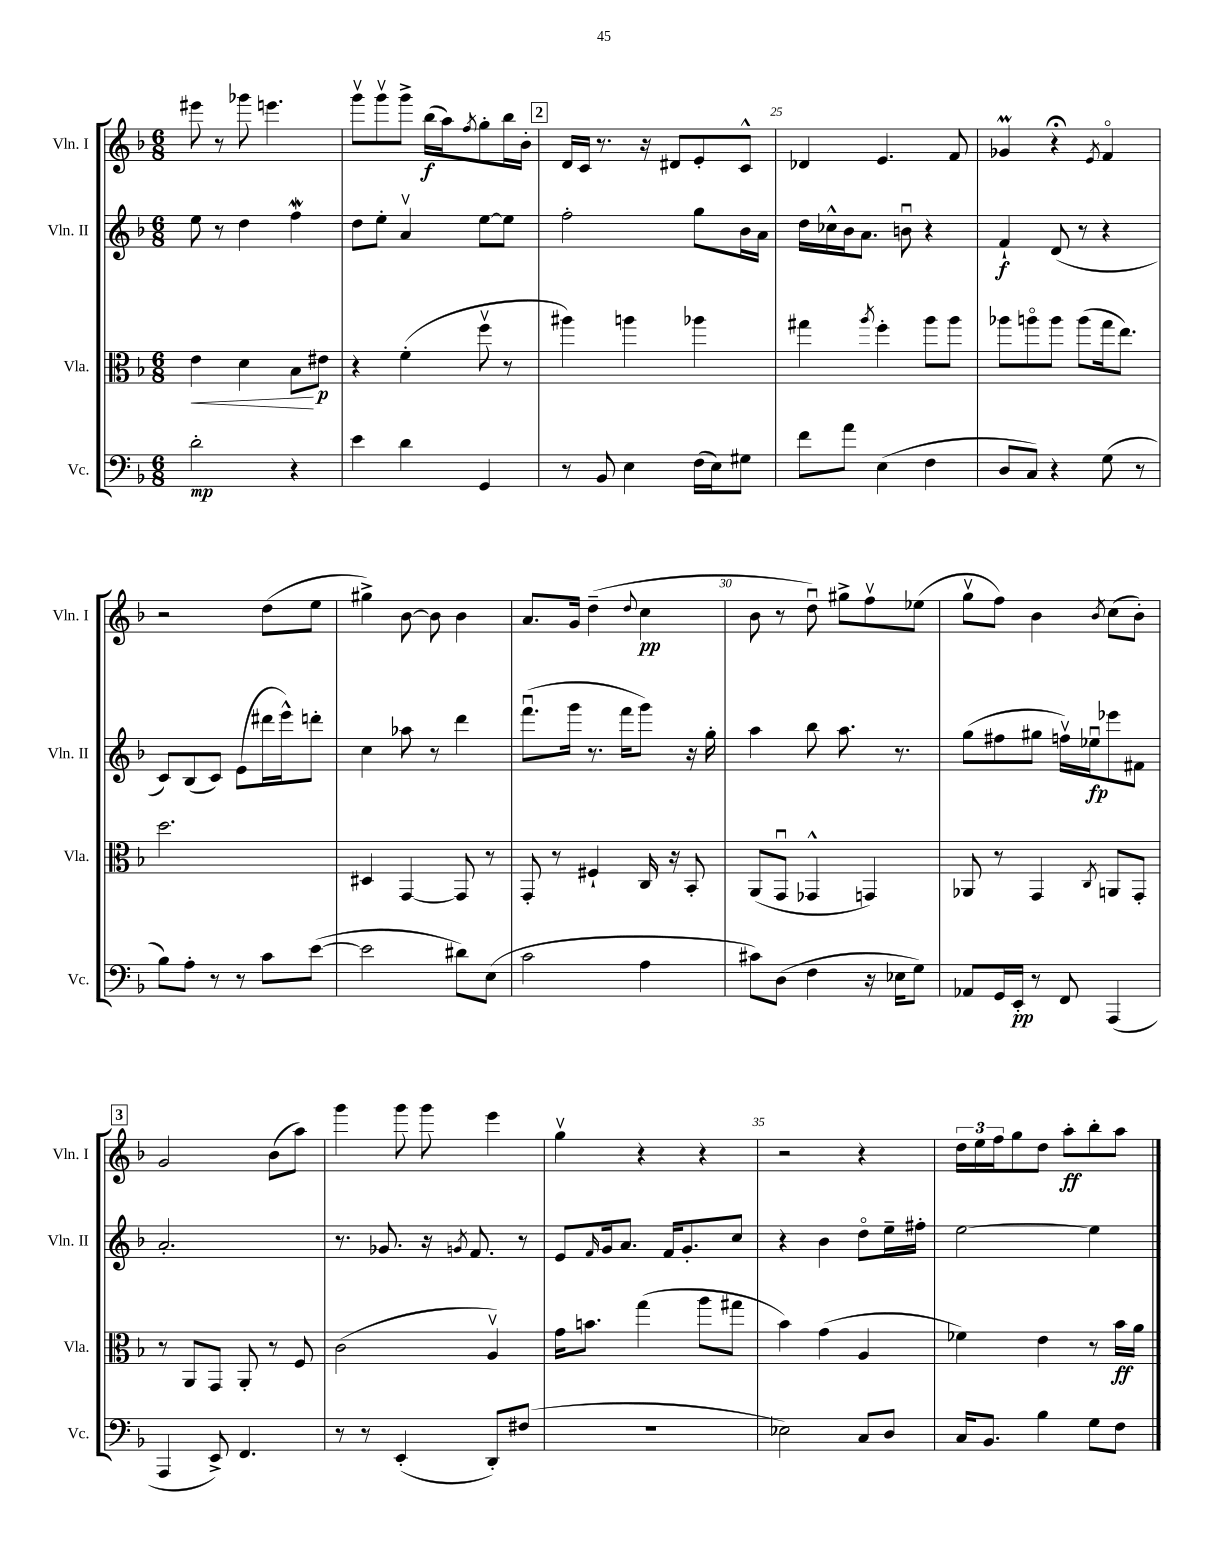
<<
\new StaffGroup <<
\new Staff = "s0" \with { instrumentName = "Vln. I" shortInstrumentName = "Vln. I" } {
    \clef treble \key f \major \numericTimeSignature \time 6/8
    eis'''8 r8 ges'''8 e'''4. |
    g'''8\upbow g'''8\upbow g'''8-> bes''16\f( a''16) \acciaccatura { f''8 } g''8-. bes''16 bes'16-. |
    \mark \markup { \box "2" } d'16 c'16 r8. r16 dis'8 e'8-. c'8-^ |
    des'4 e'4. f'8 |
    ges'4\prall r4\fermata \acciaccatura { e'8 } f'4\flageolet |
    r2 d''8( e''8 |
    gis''4->) bes'8~ bes'8 bes'4 |
    a'8. g'16 d''4--( \appoggiatura { d''8 } c''4\pp |
    bes'8 r8 d''8\downbow) gis''8-> f''8\upbow ees''8( |
    g''8\upbow f''8) bes'4 \acciaccatura { bes'8 } c''8( bes'8-.) |
    \mark \markup { \box "3" } g'2 bes'8( a''8) |
    g'''4 g'''8 g'''8 e'''4 |
    g''4\upbow r4 r4 |
    r2 r4 |
    \tuplet 3/2 { d''16 e''16 f''16 } g''8 d''8 a''8-.\ff bes''8-. a''8 \bar "|." |
}
\new Staff = "s1" \with { instrumentName = "Vln. II" shortInstrumentName = "Vln. II" } {
    \clef treble \key f \major \numericTimeSignature \time 6/8
    e''8 r8 d''4 f''4\mordent |
    d''8 e''8-. a'4\upbow e''8~ e''8 |
    \mark \markup { \box "2" } f''2-. g''8 bes'16 a'16 |
    d''16 ces''16-^ bes'16 a'8. b'8\downbow r4 |
    f'4-!\f d'8( r8 r4 |
    c'8) bes8( c'8) e'8( dis'''16 e'''16-^) d'''8-. |
    c''4 aes''8 r8 d'''4 |
    f'''8.\downbow( g'''16 r8. f'''16 g'''8) r16 g''16-. |
    a''4 bes''8 a''8. r8. |
    g''8( fis''8 gis''8 f''16\upbow) ees''16\downbow\fp ees'''8 fis'8 |
    \mark \markup { \box "3" } a'2.-. |
    r8. ges'8. r16 \acciaccatura { g'8 } f'8. r8 |
    e'8 \grace { f'16 } g'16 a'8. f'16 g'8.-. c''8 |
    r4 bes'4 d''8\flageolet e''16-- fis''16-. |
    e''2~ e''4 \bar "|." |
}
\new Staff = "s2" \with { instrumentName = "Vla." shortInstrumentName = "Vla." } {
    \clef alto \key f \major \numericTimeSignature \time 6/8
    e'4\< d'4 bes8\! eis'8\p |
    r4 f'4-.( f''8\upbow r8 |
    \mark \markup { \box "2" } ais''4) a''4 aes''4 |
    gis''4 \acciaccatura { a''8 } f''4-. a''8 a''8 |
    aes''8 a''8\flageolet a''8 a''8( g''16 e''8.) |
    d''2. |
    dis4 g,4~ g,8 r8 |
    g,8-. r8 fis4-! c16 r16 bes,8-. |
    a,8( g,8\downbow ges,4-^ g,4) |
    aes,8 r8 g,4 \acciaccatura { c8 } a,8 g,8-. |
    \mark \markup { \box "3" } r8 a,8 g,8 a,8-. r8 f8 |
    c'2( a4\upbow) |
    g'16 b'8. g''4( a''8 gis''8 |
    bes'4) g'4( a4 |
    fes'4) e'4 r8 bes'16\ff a'16 \bar "|." |
}
\new Staff = "s3" \with { instrumentName = "Vc." shortInstrumentName = "Vc." } {
    \clef bass \key f \major \numericTimeSignature \time 6/8
    d'2-.\mp r4 |
    e'4 d'4 g,4 |
    \mark \markup { \box "2" } r8 bes,8 e4 f16( e16) gis8 |
    f'8 a'8 e4( f4 |
    d8 c8) r4 g8( r8 |
    bes8) a8-. r8 r8 c'8 e'8~( |
    e'2 dis'8) e8( |
    c'2 a4 |
    cis'8) d8( f4 r16 ees16 g8) |
    aes,8 g,16 e,16-.\pp r8 f,8 a,,4( |
    \mark \markup { \box "3" } a,,4 e,8->) f,4. |
    r8 r8 e,4-.( d,8-.) fis8( |
    R2. |
    ees2) c8 d8 |
    c16 bes,8. bes4 g8 f8 \bar "|." |
}
>>
>>
\layout { \context { \Score currentBarNumber = #22 \override BarNumber.break-visibility = ##(#f #t #t) barNumberVisibility = #(every-nth-bar-number-visible 5) } }
